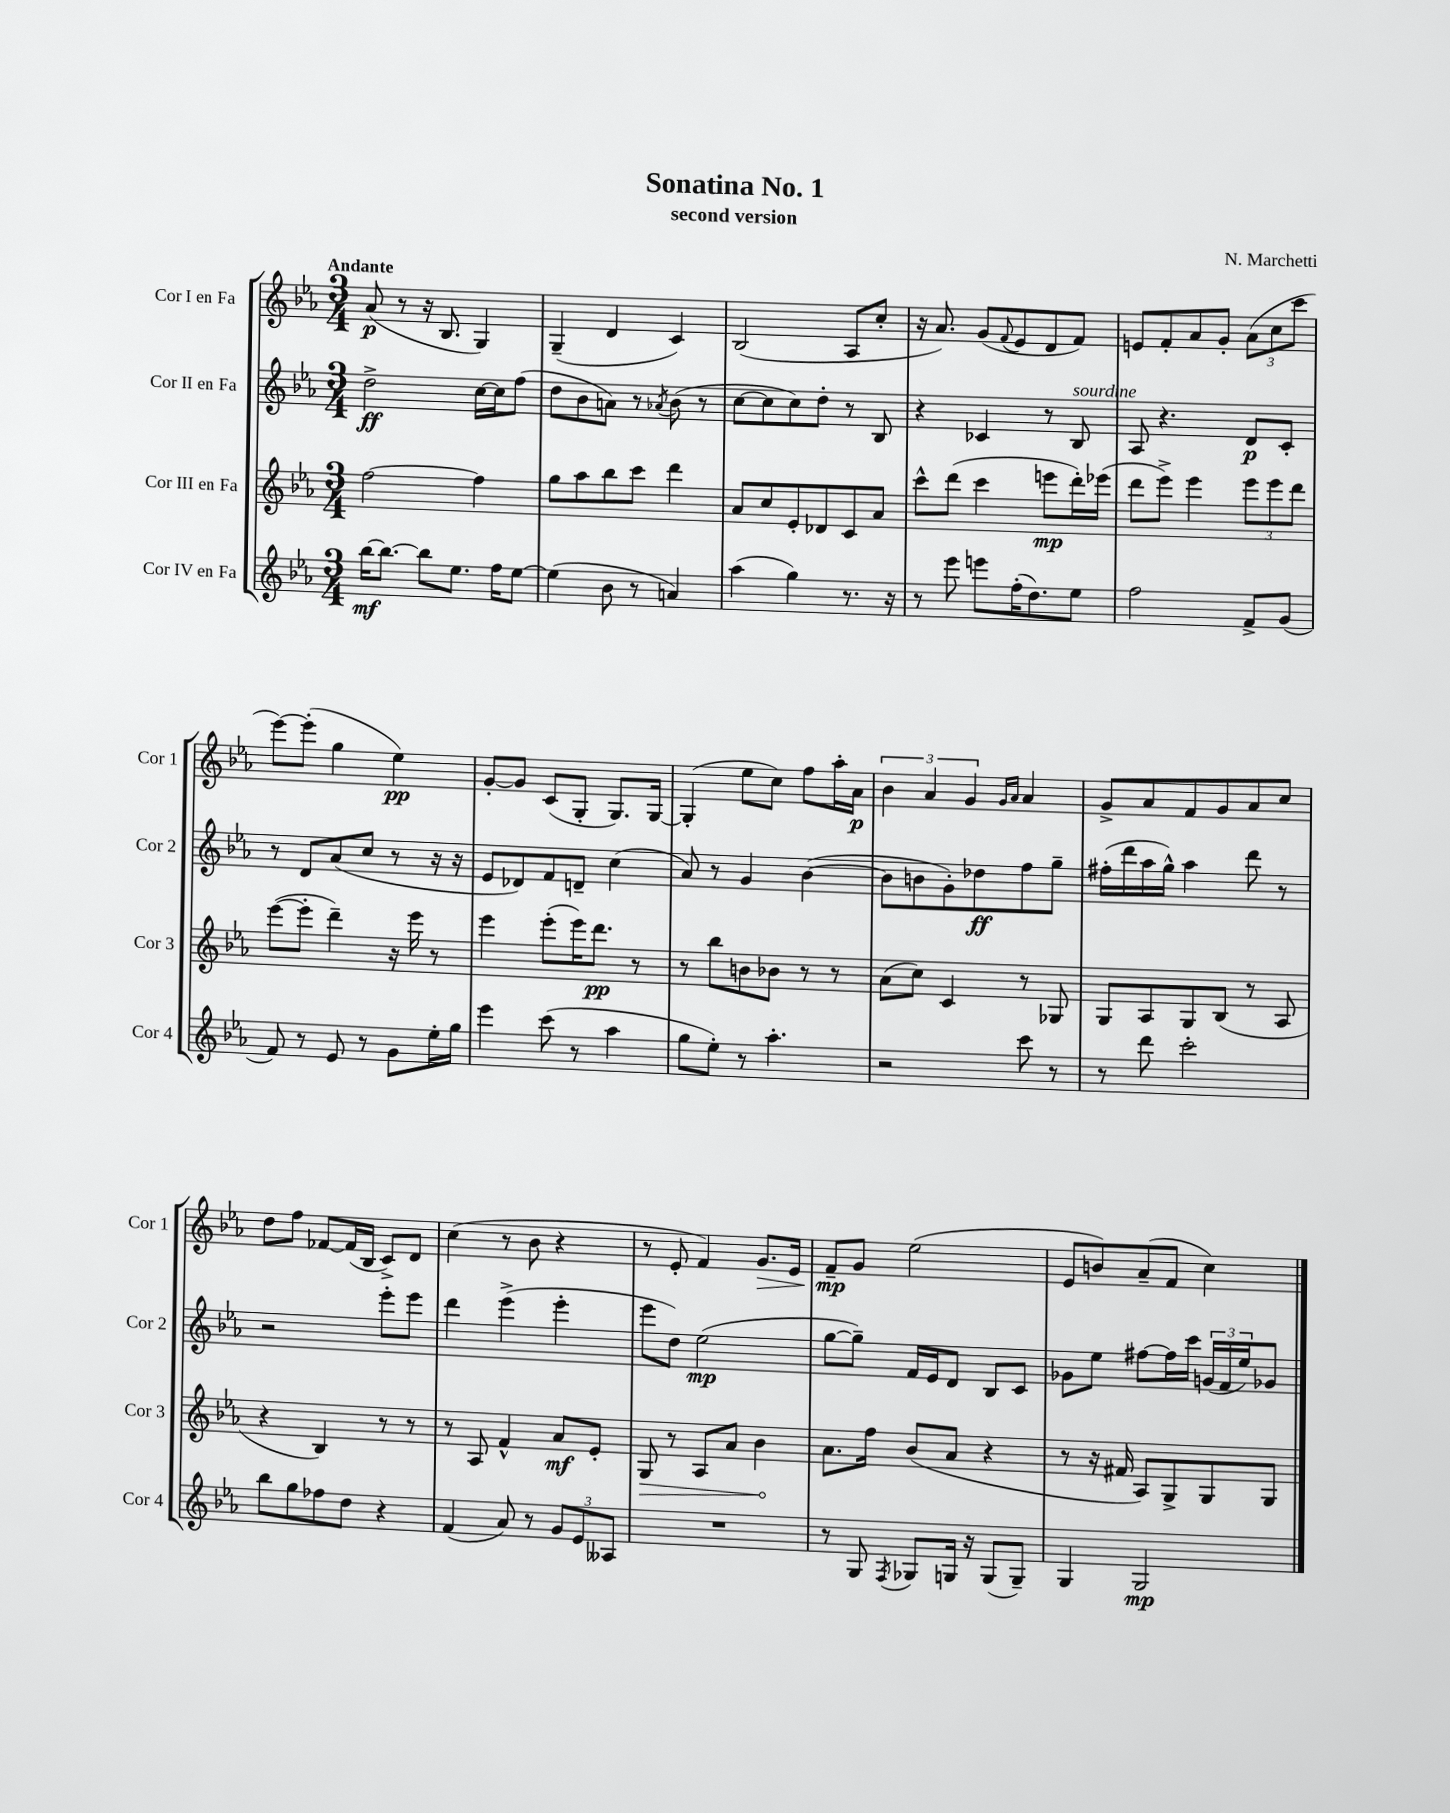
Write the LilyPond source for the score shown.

\header { title = "Sonatina No. 1" composer = "N. Marchetti" subtitle = "second version" }
<<
\new StaffGroup <<
\new Staff = "s0" \with { instrumentName = "Cor I en Fa" shortInstrumentName = "Cor 1" } {
    \clef treble \key ees \major \numericTimeSignature \time 3/4 \tempo "Andante"
    aes'8\p( r8 r16 bes8. g4) |
    g4--( d'4 c'4) |
    bes2( aes8 c''8-. |
    r16 aes'8.) g'8( \appoggiatura { f'8 } ees'8 d'8 f'8) |
    e'8 f'8-. aes'8 g'8-. \tuplet 3/2 { aes'8( c''8 c'''8 } |
    ees'''8~) ees'''8-.( g''4 ees''4\pp) |
    g'8~-. g'8 c'8( g8-. g8.) g16~ |
    g4-.( ees''8 c''8) f''8 aes''16-. aes'16\p |
    \tuplet 3/2 { bes'4 aes'4 g'4 } \grace { g'16 aes'16 } aes'4 |
    g'8-> aes'8 f'8 g'8 aes'8 c''8 |
    d''8 f''8 fes'8~ fes'16( bes16 c'8->) d'8 |
    c''4( r8 bes'8 r4 |
    r8 ees'8-. f'4) g'8.\> ees'16 |
    f'8--\mp\! g'8 ees''2( |
    ees'8 b'8) aes'8--( f'8 c''4) \bar "|." |
}
\new Staff = "s1" \with { instrumentName = "Cor II en Fa" shortInstrumentName = "Cor 2" } {
    \clef treble \key ees \major \numericTimeSignature \time 3/4
    d''2->\ff c''16~ c''16 f''8( |
    d''8 bes'8 a'8) r8 \acciaccatura { aes'8 } bes'8( r8 |
    c''8~ c''8 c''8) d''8-. r8 bes8 |
    r4 ces'4 r8 bes8^\markup { \italic "sourdine" } |
    aes8 r4. d'8\p c'8-. |
    r8 d'8 aes'8( c''8 r8 r16 r16 |
    ees'8 des'8) f'8 d'8-- c''4( |
    aes'8) r8 g'4 bes'4~( |
    bes'8 b'8 g'8-.) des''8\ff f''8 g''8-- |
    fis''16-.( d'''16 aes''16 g''16-^) aes''4 d'''8 r8 |
    r2 ees'''8-. ees'''8 |
    d'''4 ees'''4->( ees'''4-. |
    ees'''8 d''8) ees''2\mp( |
    g''8~ g''8--) f'16 ees'16 d'8 bes8 c'8 |
    ges'8 ees''8 fis''8~ fis''16 c'''16 \tuplet 3/2 { g'16( f'16 ees''16) } ges'8 \bar "|." |
}
\new Staff = "s2" \with { instrumentName = "Cor III en Fa" shortInstrumentName = "Cor 3" } {
    \clef treble \key ees \major \numericTimeSignature \time 3/4
    f''2~ f''4 |
    g''8 aes''8 bes''8 c'''8 d'''4 |
    aes'8 c''8 ees'8-. des'8 c'8 aes'8 |
    c'''8-^ d'''8( c'''4 e'''8\mp d'''16-.) ees'''16( |
    d'''8 ees'''8->) ees'''4 \tuplet 3/2 { ees'''8 ees'''8 d'''8 } |
    ees'''8~( ees'''8-. d'''4--) r16 ees'''16 r8 |
    ees'''4 ees'''8-.( ees'''16) d'''8.\pp r8 |
    r8 bes''8 b'8 bes'8 r8 r8 |
    aes'8( c''8) c'4 r8 ges8 |
    g8 aes8 g8 bes8( r8 aes8 |
    r4 bes4) r8 r8 |
    r8 aes8 f'4-^ aes'8\mf ees'8-. |
    \once \override Hairpin.circled-tip = ##t g8\> r8 aes8 aes'8 bes'4\! |
    aes'8. f''16 bes'8( aes'8 r4 |
    r8 r16 fis'16 aes8) g8-> g8 g8 \bar "|." |
}
\new Staff = "s3" \with { instrumentName = "Cor IV en Fa" shortInstrumentName = "Cor 4" } {
    \clef treble \key ees \major \numericTimeSignature \time 3/4
    bes''16~\mf bes''8.~ bes''8 ees''8. f''16 ees''8~ |
    ees''4( bes'8 r8 a'4) |
    aes''4( g''4) r8. r16 |
    r8 ees'''8 e'''8 f''16-.( d''8.) ees''8 |
    f''2 f'8-> g'8( |
    f'8) r8 ees'8 r8 g'8 ees''16-. g''16 |
    ees'''4 c'''8( r8 aes''4 |
    g''8 ees''8-.) r8 aes''4.-. |
    r2 c'''8 r8 |
    r8 d'''8 c'''2-. |
    bes''8 g''8 fes''8 d''8 r4 |
    f'4( aes'8) r8 \tuplet 3/2 { g'8 ees'8 aeses8 } |
    R2. |
    r8 g8 \acciaccatura { f8 } ges8 g16 r16 g8( g8--) |
    g4 g2\mp \bar "|." |
}
>>
>>
\layout { \context { \Score \remove "Bar_number_engraver" } }
